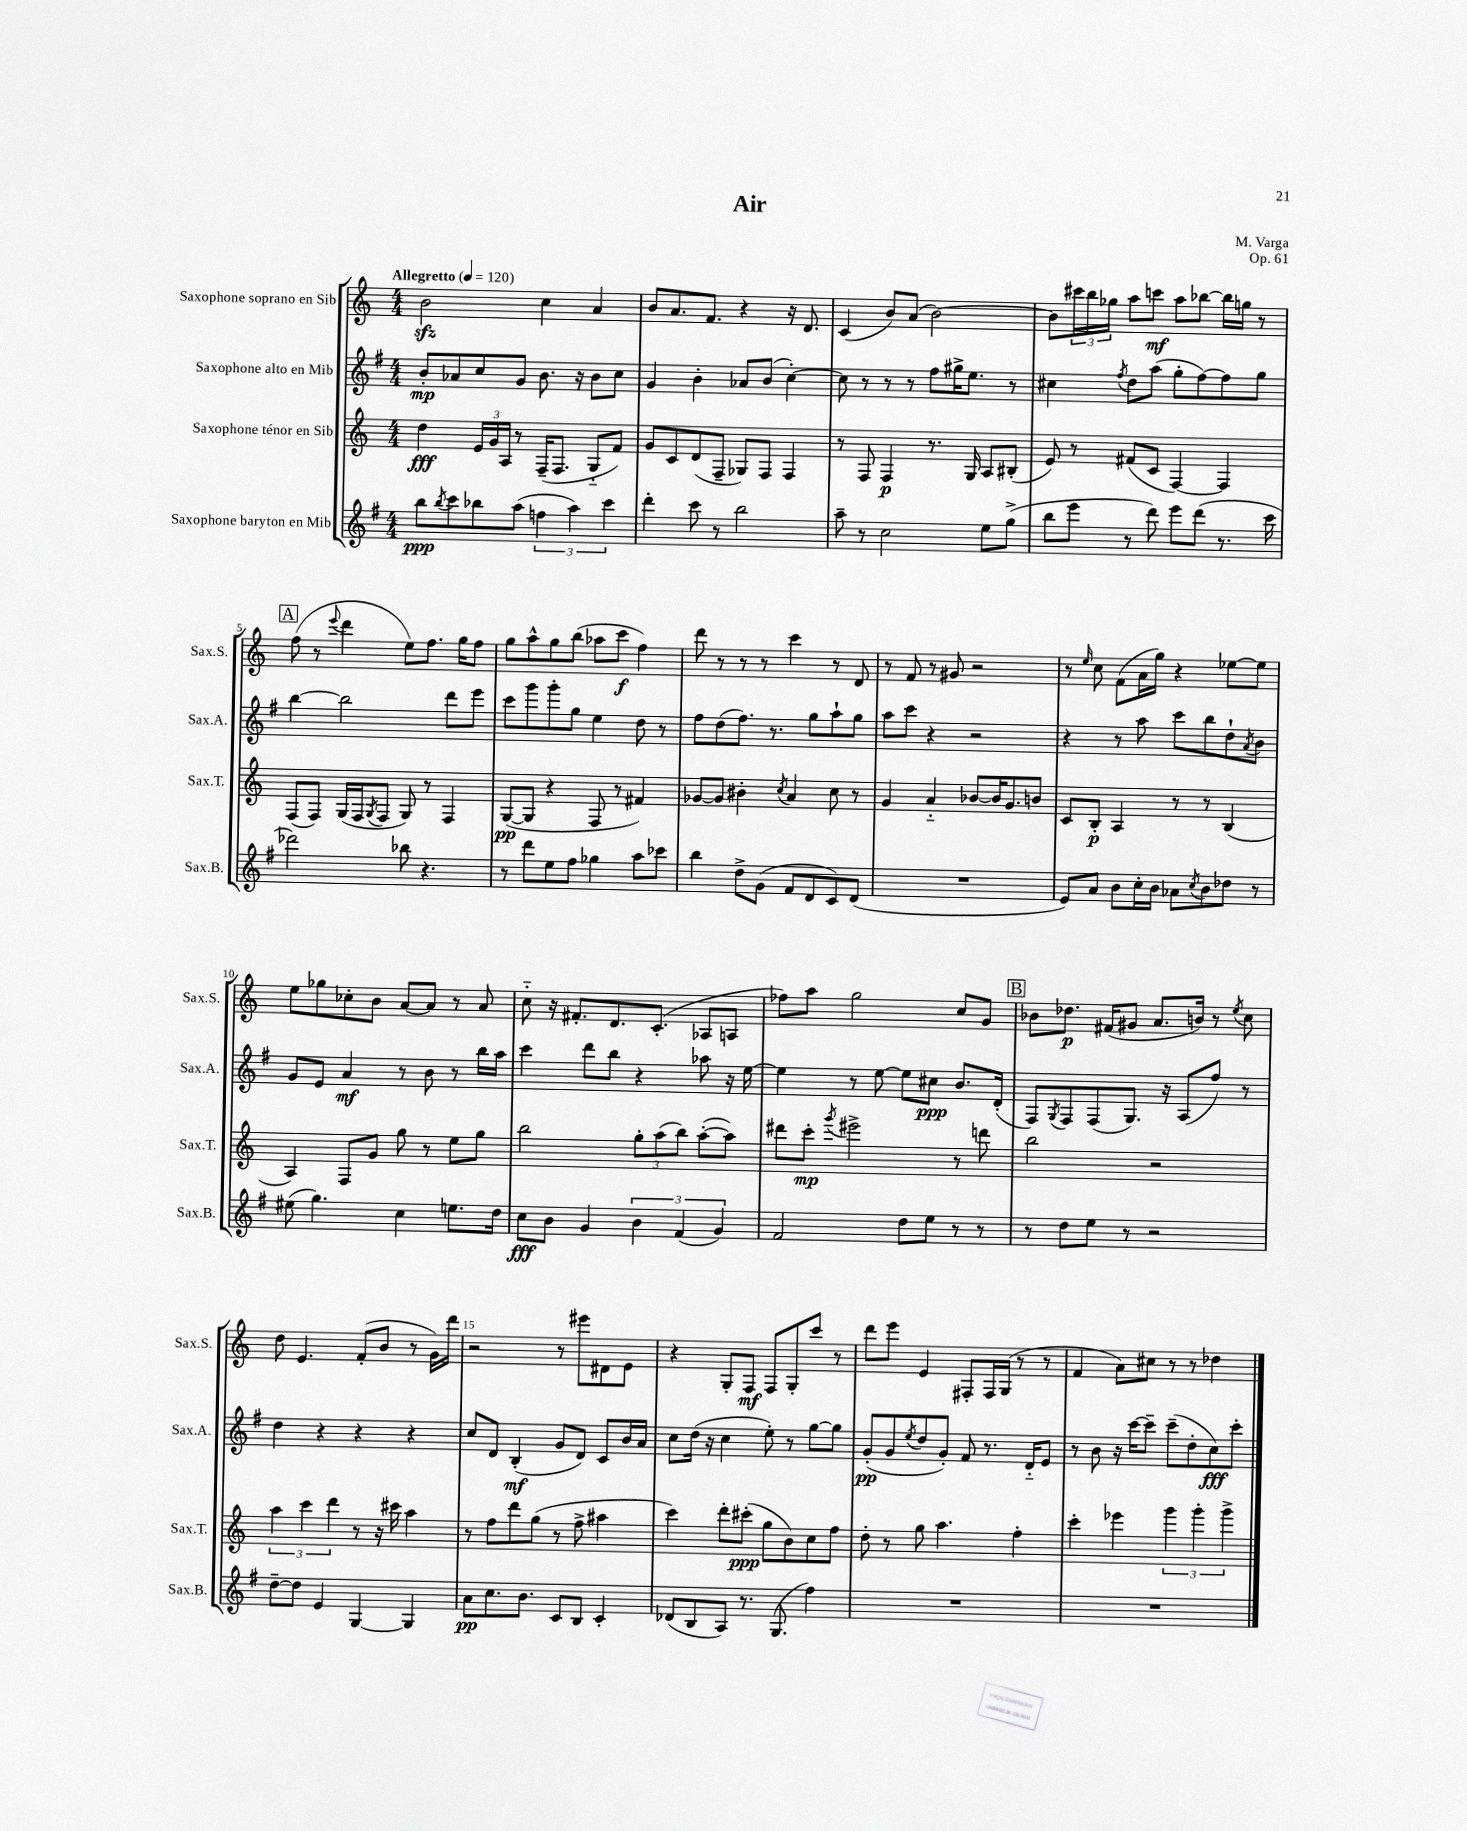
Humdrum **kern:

**kern	**dynam	**kern	**dynam	**kern	**dynam	**kern	**dynam
*part4	*part4	*part3	*part3	*part2	*part2	*part1	*part1
*staff4	*staff4	*staff3	*staff3	*staff2	*staff2	*staff1	*staff1
*I"Saxophone baryton en Mib	*	*I"Saxophone ténor en Sib	*	*I"Saxophone alto en Mib	*	*I"Saxophone soprano en Sib	*
*I'Sax.B.	*	*I'Sax.T.	*	*I'Sax.A.	*	*I'Sax.S.	*
*clefG2	*	*clefG2	*	*clefG2	*	*clefG2	*
*k[f#]	*	*k[]	*	*k[f#]	*	*k[]	*
*M4/4	*	*M4/4	*	*M4/4	*	*M4/4	*
*MM120	*	*MM120	*	*MM120	*	*MM120	*
=1	=1	=1	=1	=1	=1	=1	=1
!	!	!	!	!	!	!LO:TX:a:B:t=Allegretto	!
8bb\L	ppp	4dd\	fff	8b'/L	mp	2bzz\	.
8qbb/	.	.	.	.	.	.	.
8ccc\	.	.	.	8a-X/	.	.	.
8bb-X\	.	24e/LL	.	8cc/	.	.	.
.	.	24g/	.	.	.	.	.
.	.	24A/JJ	.	.	.	.	.
(8aa\J	.	8r	.	8g/J	.	.	.
6ffn\	.	(16F~/KL	.	8.b\	.	4cc\	.
.	.	8.F/J	.	.	.	.	.
6aa\)	.	.	.	.	.	.	.
.	.	.	.	16r	.	.	.
.	.	8G/L	.	8b\L	.	4a/	.
6ccc\	.	.	.	.	.	.	.
.	.	8f/J)	.	8cc\J	.	.	.
=2	=2	=2	=2	=2	=2	=2	=2
4ddd'\	.	8g/L	.	4g/	.	8b/L	.
.	.	8c/	.	.	.	8.a/	.
8ccc\	.	(8d/	.	4b'\	.	.	.
.	.	.	.	.	.	8.f/J	.
8r	.	8F~/J	.	.	.	.	.
2bb\	.	8G-X/L)	.	8a-X/L	.	4r	.
.	.	8F/J	.	(8b/J	.	.	.
.	.	4F/	.	[4cc'\)	.	16r	.
.	.	.	.	.	.	8.d/	.
=3	=3	=3	=3	=3	=3	=3	=3
8aa~\	.	8r	.	8cc\]	.	(4c/	.
8r	.	8F/	.	8r	.	.	.
2cc\	.	4F/	p	8r	.	8b/L)	.
.	.	.	.	8r	.	(8a/J	.
.	.	8.r	.	8ff#\L	.	[2b\)	.
.	.	.	.	16gg#X^\K	.	.	.
.	.	16G/	.	8.ee\J	.	.	.
8ee\L	.	8A/L	.	.	.	.	.
(8gg^\J	.	(8B#X'/J	.	8r	.	.	.
=4	=4	=4	=4	=4	=4	=4	=4
8bb\L	.	8e/)	.	4cc#X\	.	8b\L]	.
8eee\J	.	8r	.	.	.	24ccc#X\L	.
.	.	.	.	.	.	24bb\	.
.	.	.	.	.	.	24gg-X\JJ	.
.	.	.	.	8qff#/	.	.	.
8r	.	(8f#X/L	.	8dd\L	.	8aa\L	.
8ddd\)	.	8c/J	.	(8aa\J	.	8cccn\J	mf
8eee\L	.	[4F/)	.	8gg'\L	.	8aa\L	.
(8ddd\J	.	.	.	[8ff#\)	.	[8bb-X\J	.
8.r	.	4F/]	.	8ff#\]	.	16bb-\LL]	.
.	.	.	.	.	.	16ggn\JJ	.
.	.	.	.	8gg\J	.	8r	.
16ccc\	.	.	.	.	.	.	.
!!LO:LB:g=z
!!LO:REH:place=s1:t=A
=5	=5	=5	=5	=5	=5	=5	=5
2ddd-X\)	.	(8F/L	.	[4bb\	.	(8ff\	.
.	.	8F/J)	.	.	.	8r	.
.	.	.	.	.	.	8qqeee/	.
.	.	(16G/LL	.	2bb\]	.	4ddd\	.
.	.	16F/J	.	.	.	.	.
.	.	8qG/	.	.	.	.	.
.	.	8F/J	.	.	.	.	.
8bb-X\	.	8G/)	.	.	.	8ee\L)	.
4.r	.	8r	.	.	.	8.ff\J	.
.	.	4F/	.	8ddd\L	.	.	.
.	.	.	.	.	.	16gg\KL	.
.	.	.	.	8eee\J	.	8ff\J	.
=6	=6	=6	=6	=6	=6	=6	=6
8r	.	([8G/L	pp	8ccc\L	.	8gg\L	.
8ddd\L	.	8G/J]	.	8ggg\	.	8aa^^\	.
8ee\	.	4r	.	8ggg'\	.	8gg\	.
8ff#\J	.	.	.	8gg\J	.	(8bb\J	.
4gg-X\	.	8F/	.	4ee\	.	8aa-X\L	.
.	.	8r	.	.	.	8ccc\J	f
8aa\L	.	4f#X/)	.	8dd\	.	4ff\)	.
8ccc-X\J	.	.	.	8r	.	.	.
=7	=7	=7	=7	=7	=7	=7	=7
4bb\	.	[8g-X/L	.	8ff#\L	.	8ddd\	.
.	.	8g-/J]	.	(8dd\	.	8r	.
8dd^\L	.	4b#X'\	.	8.ff#\J)	.	8r	.
(8g\J	.	.	.	.	.	8r	.
.	.	.	.	8.r	.	.	.
.	.	8qcc/	.	.	.	.	.
8f#/L	.	4a/	.	.	.	4ccc\	.
8d/	.	.	.	8gg\L	.	.	.
8c/)	.	8cc\	.	8aa`\	.	8r	.
(8d/J	.	8r	.	8gg\J	.	8d/	.
=8	=8	=8	=8	=8	=8	=8	=8
1r	.	4g/	.	8aa\L	.	8r	.
.	.	.	.	8ccc\J	.	8f/	.
.	.	4a/	.	4r	.	8r	.
.	.	.	.	.	.	8g#X/	.
.	.	[8b-X/L	.	2r	.	2r	.
.	.	16b-/K]	.	.	.	.	.
.	.	8.g/	.	.	.	.	.
.	.	8bn/J	.	.	.	.	.
=9	=9	=9	=9	=9	=9	=9	=9
8e/L)	.	8c/L	.	4r	.	8r	.
.	.	.	.	.	.	16qqee/	.
8a/J	.	8B'/J	p	.	.	8cc\	.
8b\L	.	4A/	.	8r	.	(8f\L	.
16cc'\L	.	.	.	8aa\	.	16a\L	.
16b\JJ	.	.	.	.	.	16gg\JJ)	.
8a-X\L	.	8r	.	8ccc\L	.	4r	.
8qcc/	.	.	.	.	.	.	.
8b\	.	8r	.	8bb\	.	.	.
8dd-X\J	.	(4B/	.	8dd`\	.	[8ee-X\L	.
.	.	.	.	8qa/	.	.	.
8r	.	.	.	8b\J	.	8ee-\J]	.
!!LO:LB:g=z
=10	=10	=10	=10	=10	=10	=10	=10
(8ee#X\	.	4A/)	.	8g/L	.	8ee\L	.
4.gg\)	.	.	.	8e/J	.	8gg-X\	.
.	.	8F/L	.	4a/	mf	8cc-X'\	.
.	.	8g/J	.	.	.	8b\J	.
4cc\	.	8gg\	.	8r	.	[8a/L	.
.	.	8r	.	8b\	.	8a/J]	.
8.een\L	.	8ee\L	.	8r	.	8r	.
.	.	8gg\J	.	16bb\LL	.	8a/	.
16dd\Jk	.	.	.	16aa\JJ	.	.	.
=11	=11	=11	=11	=11	=11	=11	=11
8cc\L	fff	2bb\	.	4ccc\	.	8cc\	.
8b\J	.	.	.	.	.	16r	.
.	.	.	.	.	.	8.f#X'/L	.
4g/	.	.	.	8ddd\L	.	.	.
.	.	.	.	8bb\J	.	8.d/	.
6b\	.	12gg'\L	.	4r	.	.	.
.	.	.	.	.	.	(8.c'/J	.
.	.	(12aa\	.	.	.	.	.
(6f#/	.	12bb\J)	.	.	.	.	.
.	.	([8aa'\L	.	8aa-X\	.	8A-X/L	.
6g/)	.	.	.	.	.	.	.
.	.	8aa\J])	.	16r	.	8An/J	.
.	.	.	.	[16ee\	.	.	.
=12	=12	=12	=12	=12	=12	=12	=12
2f#/	.	8ddd#X\L	.	4ee\]	.	8ff-X\L)	.
.	.	8ccc'\J	mp	.	.	8aa\J	.
.	.	8qggg/	.	.	.	.	.
.	.	2eee#X^\	.	8r	.	2gg\	.
.	.	.	.	[8ee\	.	.	.
8dd\L	.	.	.	8ee\L]	.	.	.
8ee\J	.	.	.	8cc#X\J	ppp	.	.
8r	.	8r	.	8.b/L	.	8cc/L	.
8r	.	8dddn\	.	.	.	8g/J	.
.	.	.	.	(16d'/Jk	.	.	.
!!LO:REH:place=s1:t=B
=13	=13	=13	=13	=13	=13	=13	=13
8r	.	2bb\	.	8F#/L)	.	8b-X\L	.
.	.	.	.	8qG/	.	.	.
8dd\L	.	.	.	8F#/	.	8.dd-X\J	p
8ee\J	.	.	.	(8F#/	.	.	.
.	.	.	.	.	.	(16f#X/KL	.
8r	.	.	.	8.G/J)	.	8g#X/J	.
2r	.	2r	.	.	.	8.a/L	.
.	.	.	.	16r	.	.	.
.	.	.	.	(8A/L	.	.	.
.	.	.	.	.	.	16bn/Jk)	.
.	.	.	.	8ff#/J)	.	8r	.
.	.	.	.	.	.	8qee/	.
.	.	.	.	8r	.	8cc\	.
!!LO:LB:g=z
=14	=14	=14	=14	=14	=14	=14	=14
[8dd~\L	.	6aa\	.	4dd\	.	8dd\	.
8dd\J]	.	.	.	.	.	4.e/	.
.	.	6ccc\	.	.	.	.	.
4e/	.	.	.	4r	.	.	.
.	.	6ddd\	.	.	.	.	.
[4G/	.	8r	.	4r	.	(8f'/L	.
.	.	16r	.	.	.	8b/J	.
.	.	16ccc#X\	.	.	.	.	.
4G/]	.	4aa\	.	4r	.	8r	.
.	.	.	.	.	.	16g\LL)	.
.	.	.	.	.	.	16ddd\JJ	.
=15	=15	=15	=15	=15	=15	=15	=15
8a\L	pp	8r	.	8cc/L	.	2r	.
8.cc\	.	8ff\L	.	8d/J	.	.	.
.	.	8ddd\	.	(4B'/	mf	.	.
8.b\J	.	.	.	.	.	.	.
.	.	(8gg\J	.	.	.	.	.
8c/L	.	8r	.	8g/L	.	8r	.
8B/J	.	8ff^\	.	8d/J)	.	8eee#X\L	.
4c'/	.	4aa#X\	.	8c/L	.	8d#X\	.
.	.	.	.	16b/L	.	8e\J	.
.	.	.	.	16a/JJ	.	.	.
=16	=16	=16	=16	=16	=16	=16	=16
(8d-X/L	.	4ccc\)	.	8cc\L	.	4r	.
8B/	.	.	.	(16dd\Jk	.	.	.
.	.	.	.	16r	.	.	.
8A/J)	.	8ddd'\L	.	4cc\	.	8G'/L	.
8.r	.	(8ccc#X'\J	ppp	.	.	8F/J	mf
.	.	8gg\L	.	8ee'\)	.	8F/L	.
(8.G/	.	.	.	.	.	.	.
.	.	8b\)	.	8r	.	8G'/	.
4ff#\)	.	8cc\	.	[8gg\L	.	8ccc/J	.
.	.	8ff\J	.	8gg\J]	.	8r	.
=17	=17	=17	=17	=17	=17	=17	=17
1r	.	8dd'\	.	(8g'/L	pp	8ddd\L	.
.	.	8r	.	8g/	.	8eee\J	.
.	.	.	.	8qee/	.	.	.
.	.	8gg\	.	8dd/	.	4e/	.
.	.	4.aa\	.	8g'/J)	.	.	.
.	.	.	.	8f#/	.	8F#X'/L	.
.	.	.	.	8.r	.	16F#/L	.
.	.	.	.	.	.	(16G/JJ	.
.	.	4ff'\	.	.	.	8r	.
.	.	.	.	16d/KL	.	.	.
.	.	.	.	8e/J	.	8r	.
=18	=18	=18	=18	=18	=18	=18	=18
1r	.	4ccc'\	.	8r	.	4f/	.
.	.	.	.	8b\	.	.	.
.	.	4eee-X\	.	16r	.	8a\L)	.
.	.	.	.	[16ccc\KL	.	.	.
.	.	.	.	8ccc~\J]	.	8cc#X\J	.
.	.	6ggg\	.	(8ccc~\L	.	8r	.
.	.	.	.	8dd'\	.	8r	.
.	.	6ggg'\	.	.	.	.	.
.	.	.	.	8cc\)	fff	4dd-X\	.
.	.	6ggg^\	.	.	.	.	.
.	.	.	.	8ccc'\J	.	.	.
==	==	==	==	==	==	==	==
*-	*-	*-	*-	*-	*-	*-	*-
